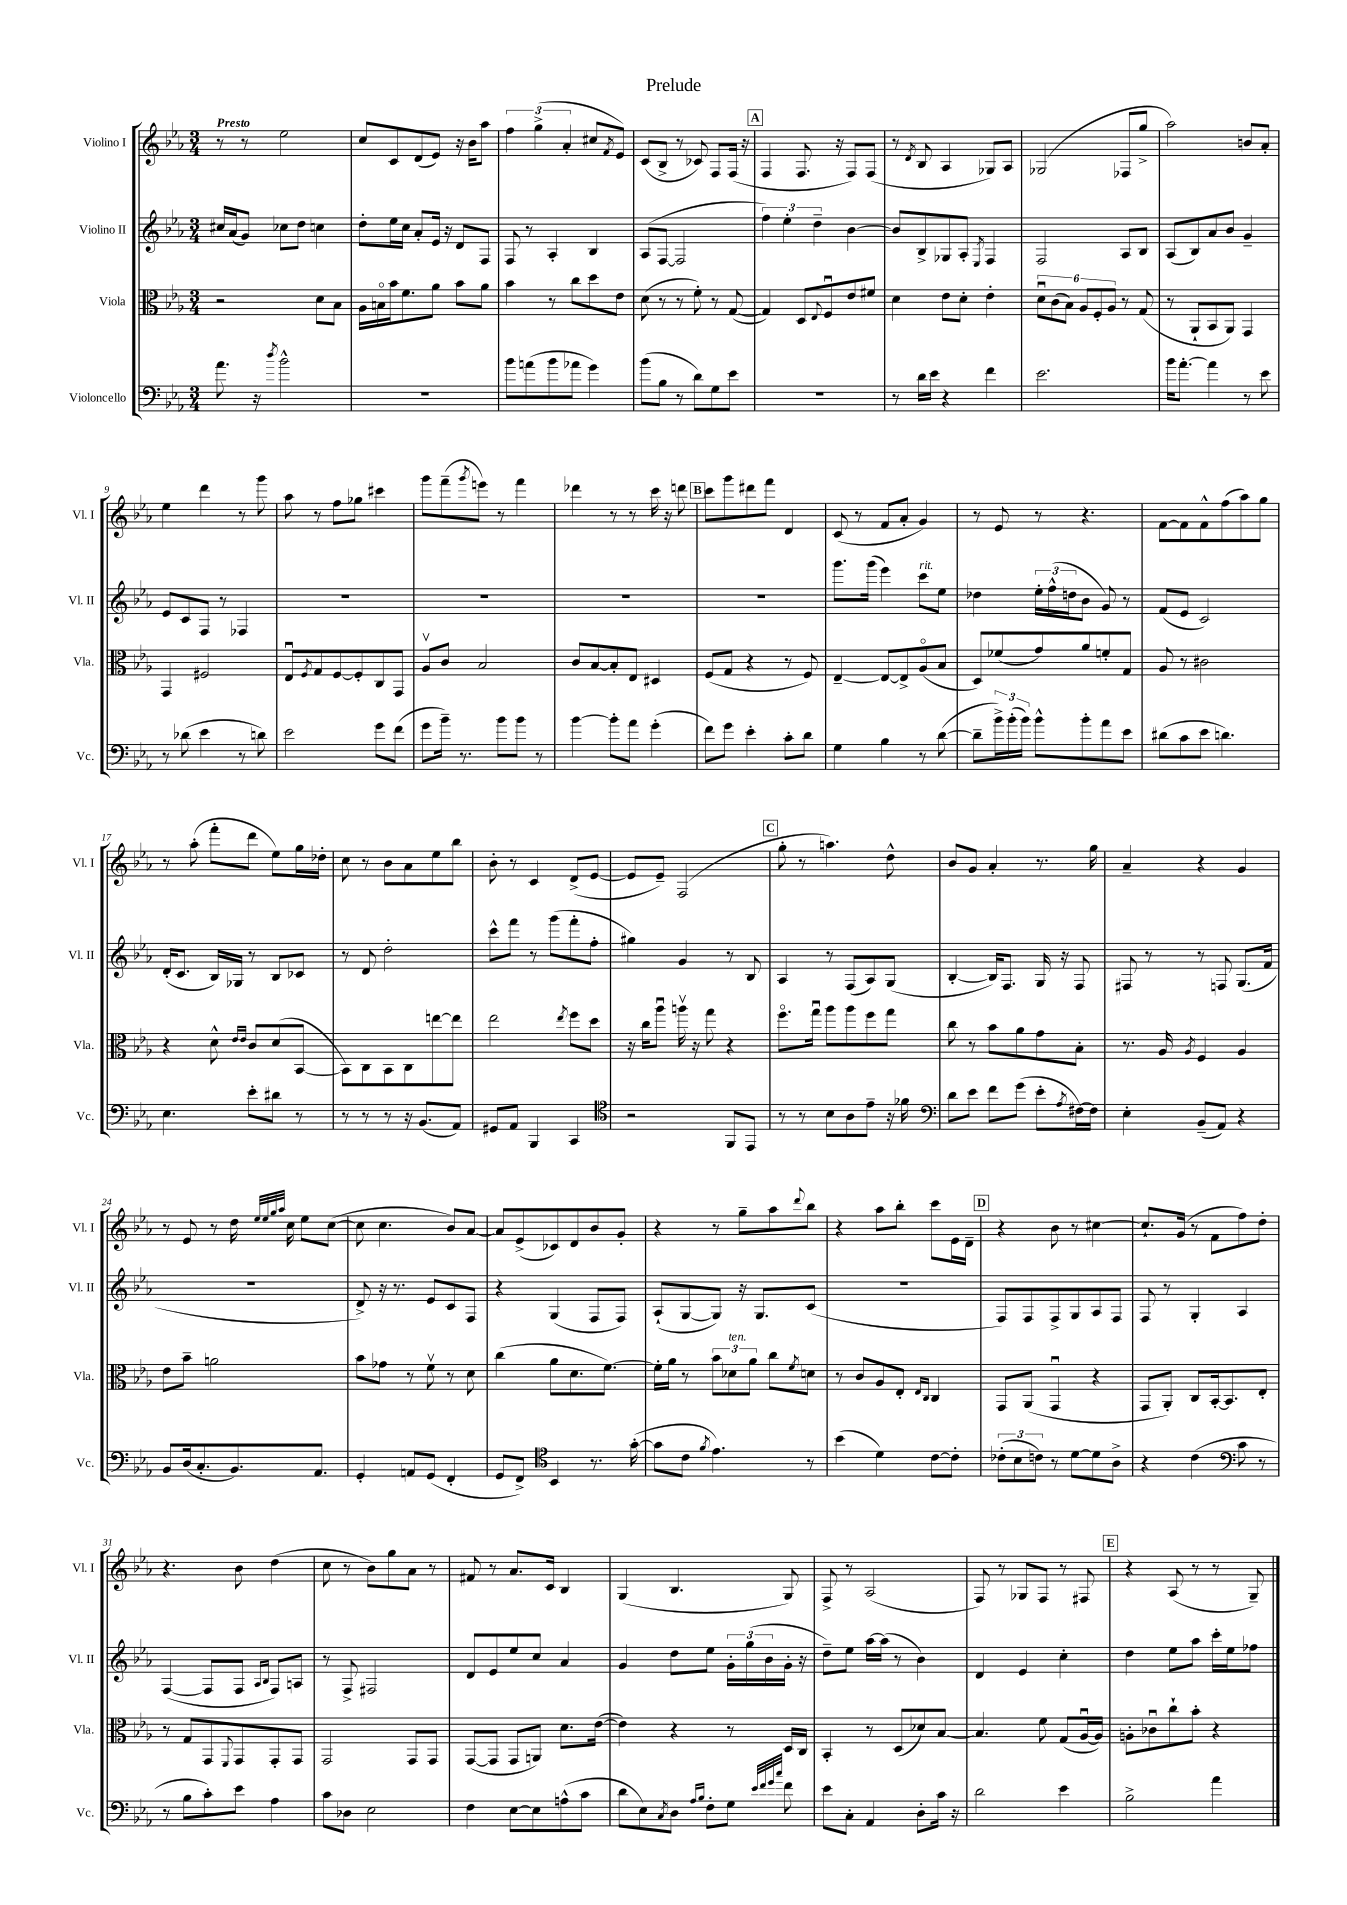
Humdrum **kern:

**kern	**kern	**kern	**kern
*staff4	*staff3	*staff2	*staff1
*clefF4	*clefC3	*clefG2	*clefG2
*k[b-e-a-]	*k[b-e-a-]	*k[b-e-a-]	*k[b-e-a-]
*M3/4	*M3/4	*M3/4	*M3/4
8.a-	2r	16cc#	8r
.	.	(16a-	.
.	.	8g)	8r
16r	.	.	.
8qdd	.	.	.
2b-^^	.	8cc-	2ee-
.	.	8dd	.
.	8d	4cc	.
.	8B-	.	.
=	=	=	=
2.r	16A-	8dd'	8cc
.	16Bo	.	.
.	16b-	16ee-	8c
.	8.f	16cc	.
.	.	8a-'	(8d
.	8a-	16e-	8e-)
.	.	16r	.
.	8b-	8d	16r
.	.	.	16b-
.	8a-	8F	8aa-
=	=	=	=
8b-	4b-	8F	6ff
(8a	.	8r	.
.	.	.	(6gg^
8b-	8r	4A-'	.
.	.	.	6a-'
8a-	8cc	.	.
4g)	8dd	4B-	8cc#
.	.	.	8qf
.	8e-	.	8e-)
=	=	=	=
(8b-	(8d	(8A-	(8c
8B-	8r	[8F	8B-^
8r	8r	2F]	8r
8d)	8f')	.	8c-)
8G	8r	.	8F
8e-	([8G	.	(16F
.	.	.	16r
=	=	=	=
2.r	4G])	6ff)	4F
.	.	6ee-'	.
.	8D	.	8.F
.	.	6dd~	.
.	8qqE-	.	.
.	8Fu	.	.
.	.	.	16r
.	8e-	[4b-	8F)
.	8f#	.	(8F
=	=	=	=
8r	4d	8b-]	8r
.	.	.	8qd
16d	.	8B-^	8B-
16e-	.	.	.
4r	8e-	8G-	4A-
.	8d'	8A-'	.
.	.	8qE-	.
4f	4e-'	4F	8G-)
.	.	.	8A-
=	=	=	=
2.e-	12du	2F	(2G-
.	(12c	.	.
.	12B-)	.	.
.	12A-	.	.
.	12F'	.	.
.	12A-	.	.
.	8r	8A-	8F-
.	(8G	8B-	8gg^
=	=	=	=
16b-	8r	(8A-	2aa-)
[8.a-'	.	.	.
.	8AA-`	8B-)	.
4a-]	8BB-	8a-	.
.	8AA-)	8b-	.
8r	4GG	4g~	8b
8e-	.	.	8a-'
=	=	=	=
8r	4GG	8e-	4ee-
(8d-	.	8c	.
4e-	2F#	8F	4ddd
.	.	8r	.
8r	.	4F-	8r
8d)	.	.	8ggg
=	=	=	=
2e-	8E-u	2.r	8aa-
.	8qF	.	.
.	8G	.	8r
.	[8F	.	8ff
.	8F']	.	8gg-
8g	8C	.	4ccc#
(8f	8GG	.	.
=	=	=	=
8g	8A-v	2.r	8ggg
16b-~)	8c	.	(8fff~
8.r	.	.	.
.	.	.	8qggg
.	2B-	.	8eee)
8b-	.	.	8r
8b-	.	.	4fff
8r	.	.	.
=	=	=	=
[4b-	8c	2.r	4ddd-
.	[8B-	.	.
8b-']	8B-']	.	8r
8a-	8E-	.	8r
(4g'	4D#	.	16ccc
.	.	.	16r
.	.	.	8ddd
=	=	=	=
8f)	(8F	2.r	8ccc
8g	8G	.	8ggg
4e-'	4r	.	8ddd#
.	.	.	8fff
8c'	8r	.	4d
8d	8F)	.	.
=	=	=	=
4G	[4E-~	8.ggg	(8c
.	.	.	8r
.	.	(16ggg	.
4B-	8E-_	4eee-)	8f
.	8E-^]	.	8a-'
8r	(8A-o	8ccc	4g)
([8d	8B-	8ee-	.
=	=	=	=
8d~]	8D)	4dd-	8r
24b-^)	(8f-	.	8e-
(24b-'	.	.	.
24b-)	.	.	.
8b-^^	8g)	24ee-'	8r
.	.	(24ff^^	.
.	.	24dd	.
8b-'	8a-	8b-	4.r
8a-	8f'	8g)	.
8e-	8G	8r	.
=	=	=	=
(8d#	8A-	(8f	[8f
8c	8r	8e-	8f]
8e-	2c#	2c)	8f^^
4.d)	.	.	(8ff
.	.	.	8aa-)
.	.	.	8gg
=	=	=	=
4.E-	4r	(16d'	8r
.	.	8.c	.
.	.	.	(8aa-'
.	8d^^	16B-)	8fff'
.	.	16G-	.
.	16qqe-	.	.
.	16qqe-	.	.
8e-'	8c	8r	8ddd
8d#	(8d	8B-	8ee-)
8r	[8BB-	8c-	16gg
.	.	.	16dd-'
=	=	=	=
8r	8BB-])	8r	8cc
8r	8C	8d	8r
8r	8BB-	2dd'	8b-
16r	8C	.	8a-
(8.BB-	.	.	.
.	[8ee	.	8ee-
8AA-)	8ee]	.	8bb-
=	=	=	=
8GG#	2ee-	8ccc^^	8b-'
8AA-	.	8fff	8r
4BBB-	.	8r	4c
.	.	(8ggg	.
.	8qee-	.	.
4CC	8ff	8fff'	(8d^
.	8dd	8ff'	[8e-
=	=	=	=
*clefC4	*	*	*
2r	16r	4gg#)	8e-]
.	16cc	.	.
.	8aa-u	.	8e-~)
.	16aav	4g	(2F
.	16r	.	.
.	8gg	.	.
8FF	4r	8r	.
8EE-	.	8B-	.
=	=	=	=
8r	8.ffo	4A-	8gg'
8r	.	.	8r
.	16ggu	.	.
8B-	8aa-	8r	4.aa)
8A-	8aa-	(8F	.
8e-~	8ff	8A-)	.
16r	8gg	(8G	8dd^^
16f-	.	.	.
=	=	=	=
*clefF4	*	*	*
8d	8cc	[4B-'	8b-
8e-	8r	.	8g
8f	8b-	16B-])	4a-'
.	.	8.F	.
(8g	8a-	.	.
8e-'	8g	16G	8.r
.	.	16r	.
8qA-	.	.	.
[16F#)	8B-'	8F	.
16F#]	.	.	16gg
=	=	=	=
4E-'	8.r	8F#	4a-~
.	.	8r	.
.	16A-	.	.
.	8qA-	.	.
(8BB-~	4F	8r	4r
8AA-)	.	8F	.
4r	4A-	(8.G	4g
.	.	16f	.
=	=	=	=
8BB-	8e-	2.r	8r
(16D	8b-~	.	8e-
8.C'	.	.	.
.	2a	.	8r
8.BB-)	.	.	16dd
.	.	.	32qqee-
.	.	.	32qqee-
.	.	.	32qqgg
.	.	.	32qqaa-
.	.	.	16cc
.	.	.	8ee-
8.AA-	.	.	.
.	.	.	([8cc
=	=	=	=
4GG'	8b-	8d^)	8cc]
.	8g-	16r	4.cc
.	.	8.r	.
8AA	8r	.	.
(8GG	8fv	8e-	.
4FF'	8r	8c	8b-)
.	8d	8F	[8a-
=	=	=	=
8GG	(4cc	4r	8a-]
8FF^)	.	.	(8e-^
*clefC4	*	*	*
4BB-	8a-	(4G	8c-)
.	8.d	.	8d
8.r	.	8F	8b-
.	[8.f)	.	.
.	.	8F)	8g'
([16g'	.	.	.
=	=	=	=
8g]	16f']	(8A-`	4r
.	16a-	.	.
8c	8r	[8G	.
8qf	.	.	.
4.e-)	12b-	8G])	8r
.	12d-	.	.
.	.	16r	8gg~
.	12a-	.	.
.	.	8.G	.
.	8cc	.	8aa-
.	8qf	.	8qqddd
8r	8d	(8c	8bb-
=	=	=	=
(4b-	8r	2.r	4r
.	8c	.	.
4d)	8A-	.	8aa-
.	8E-'	.	8bb-'
.	16qqE-	.	.
.	16qqC	.	.
[8c	4C	.	8ccc
8c']	.	.	16e-
.	.	.	16d~
=	=	=	=
(12c-'	8GG	8F)	4r
12B-	.	.	.
.	(8AA-	8F	.
12c)	.	.	.
8r	4GGu	8F^	8b-
[8d	.	8G	8r
8d]	4r	8A-	[4cc#
8A-^	.	8F	.
=	=	=	=
4r	8GG	8F	8.cc#`]
.	8AA-')	8r	.
.	.	.	(16g
(4c	8C	4G'	8r
.	[16BB-'	.	8f
.	8.BB-]	.	.
*clefF4	*	*	*
8c	.	4A-	8ff)
8r	8E-'	.	8dd'
=	=	=	=
8r	8r	([4F	4.r
8B-	8G	.	.
8c')	8GG	8F]	.
.	8qqFF	.	.
8e-	8GG	8F	8b-
.	.	16qqA-	.
.	.	16qqB-	.
4A-	8GG'	8F)	(4dd
.	8GG	8A	.
=	=	=	=
8c	2GG	8r	8cc
8D-	.	8F^	8r
2E-	.	2F#	8b-)
.	.	.	8gg
.	8GG	.	8a-
.	8GG	.	8r
=	=	=	=
4F	([8GG	8d	8f#
.	8GG]	8e-	8r
[8E-	8GG	8ee-	8.a-
8E-]	8AA)	8cc	.
.	.	.	16c
(8A^^	8.d	4a-	4B-
8c	.	.	.
.	([16e-	.	.
=	=	=	=
8d	4e-])	4g	(4G
8E-)	.	.	.
8qC	.	.	.
8D	4r	8dd	4.B-
16qqA-	.	.	.
16qqB-	.	.	.
8F'	.	8ee-	.
8G	8r	24g'	.
.	.	(24gg	.
.	.	24b-	.
32qqe-	.	.	.
32qqf	.	.	.
32qqg	.	.	.
32qqcc	.	.	.
8f	16D	16g'	8G)
.	16C	16r	.
=	=	=	=
8e-	4BB-'	8dd~)	8F^
8C'	.	8ee-	8r
4AA-	8r	[16aa-	(2A-
.	.	(16aa-]	.
.	(8D	8r	.
8D'	8d-)	4b-)	.
16c	[8B-	.	.
16r	.	.	.
=	=	=	=
2d	4.B-]	4d	8F)
.	.	.	8r
.	.	4e-	8G-
.	8f	.	8F
4e-	(8G	4cc'	8r
.	[16A-u	.	8F#
.	16A-])	.	.
=	=	=	=
2B-^	8A'	4dd	4r
.	8c-u	.	.
.	8cc`	8ee-	(8A-
.	8b-'	8aa-	8r
4a-	4r	16ccc'	8r
.	.	16ee-	.
.	.	8ff-	8G~)
==	==	==	==
*-	*-	*-	*-
